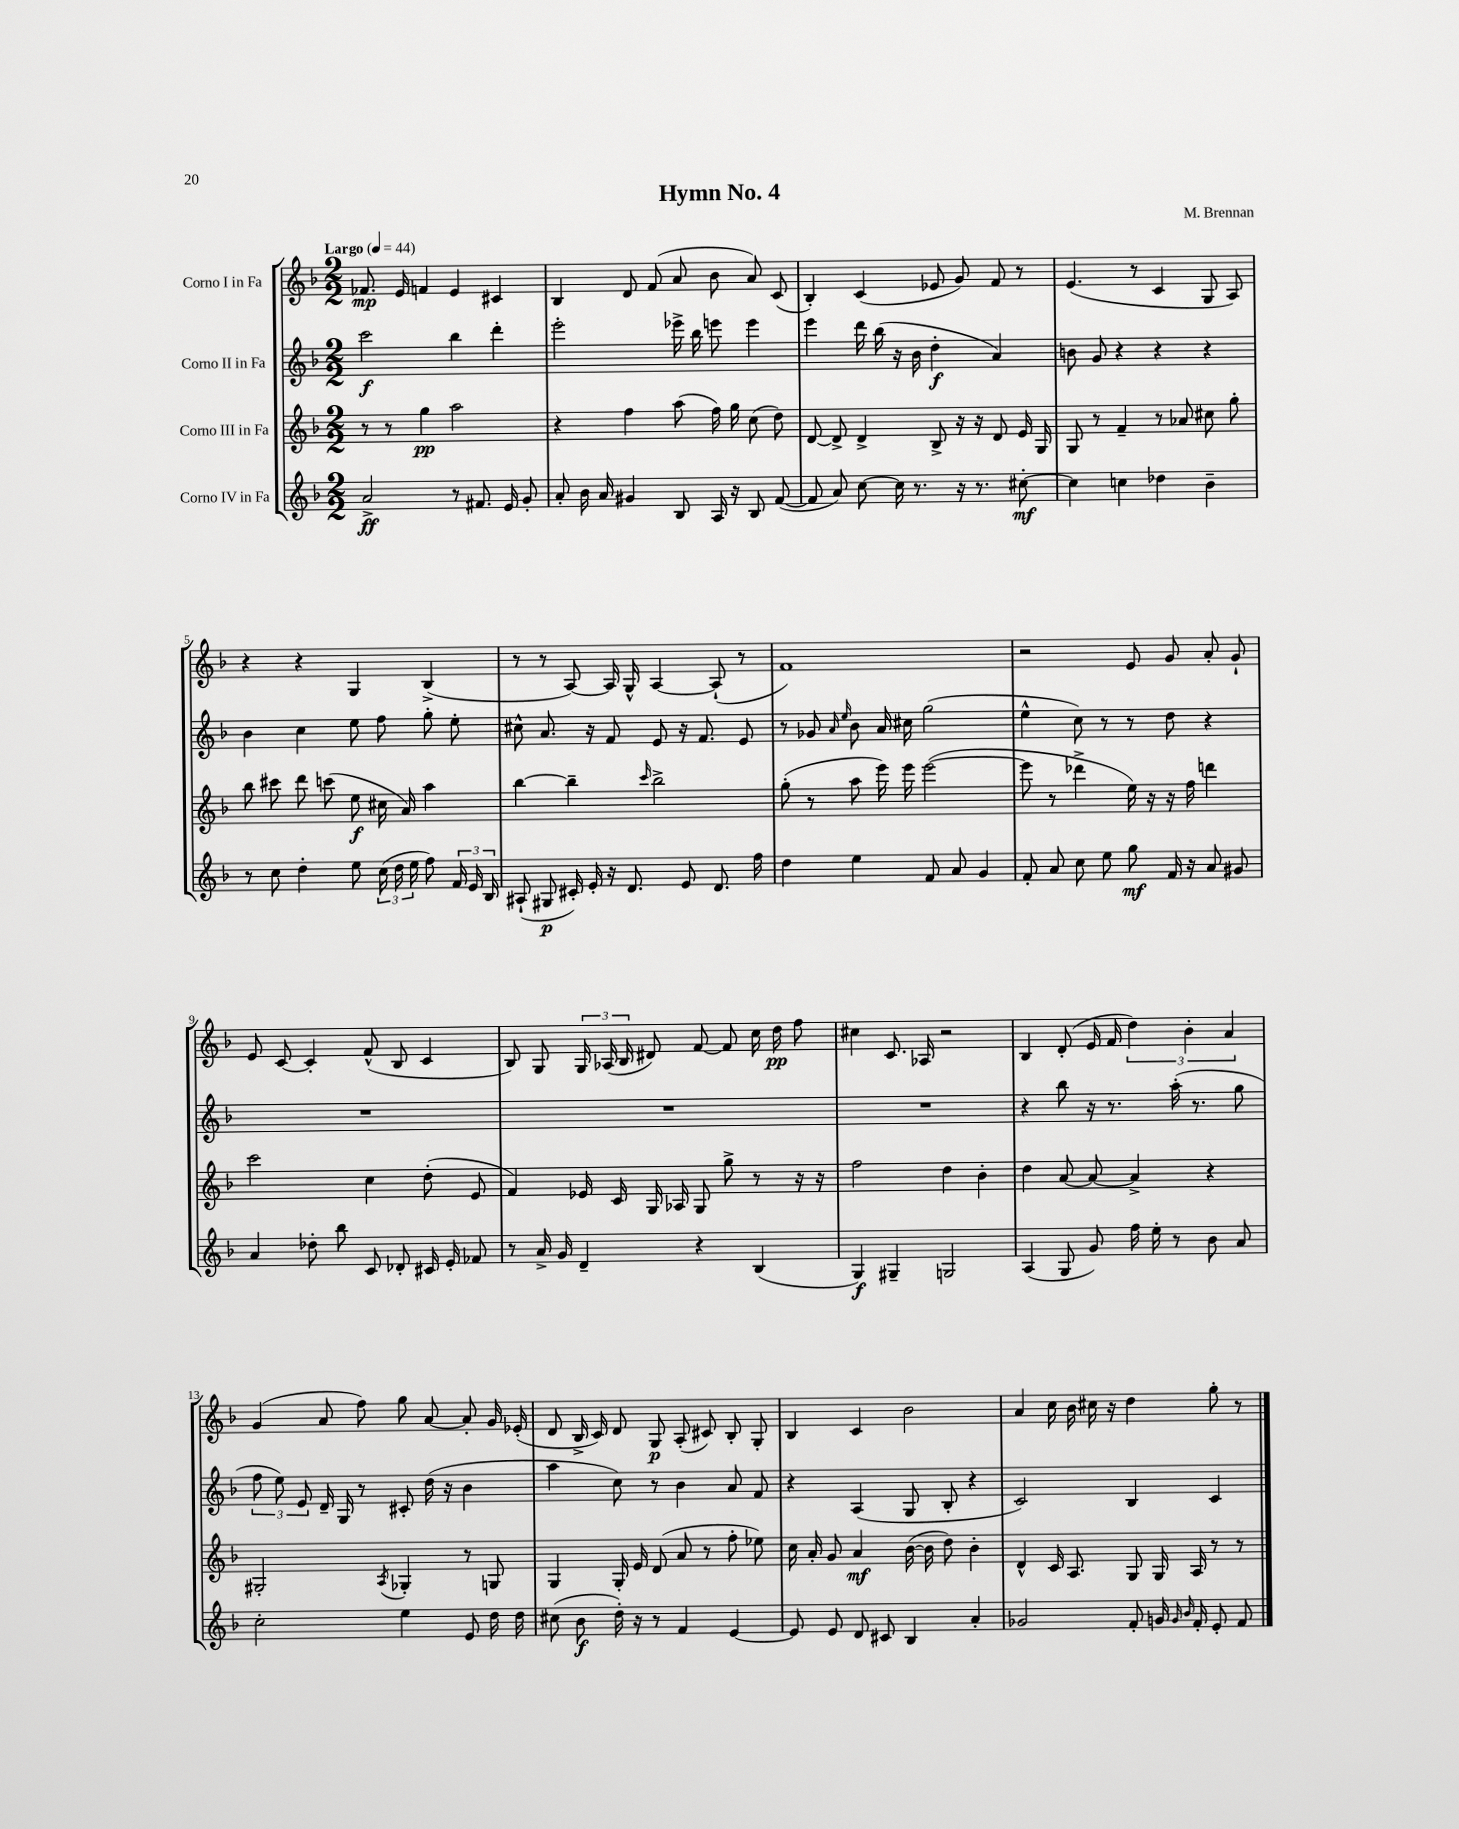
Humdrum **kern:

**kern	**kern	**kern	**kern
*staff4	*staff3	*staff2	*staff1
*clefG2	*clefG2	*clefG2	*clefG2
*k[b-]	*k[b-]	*k[b-]	*k[b-]
*M2/2	*M2/2	*M2/2	*M2/2
*MM44	*MM44	*MM44	*MM44
2a^/	8r	2ccc\	8.f-/
.	8r	.	.
.	.	.	16e/
.	4gg\	.	4f/
8r	2aa\	4bb-\	4e/
8.f#/	.	.	.
.	.	4ddd'\	4c#/
16e/	.	.	.
8g'/	.	.	.
=	=	=	=
8a'/	4r	2eee'\	4B-/
16b-\	.	.	.
16a/	.	.	.
4g#/	4ff\	.	8d/
.	.	.	(8f/
8B-/	(8aa\	16eee-^\	8a/
.	.	16bb-\	.
16A/	16ff\)	8eee\	8b-\
16r	16gg\	.	.
8B-/	(8cc\	4eee\	8a/)
([8f/	8dd\)	.	(8c/
=	=	=	=
8f/]	[8d/	4eee\	4B-'/)
8a/)	8d^/]	.	.
[8cc\	4d^/	16ddd\	(4c/
.	.	(16bb-\	.
16cc\]	.	16r	.
8.r	.	16b-\	.
.	8B-^/	4dd'\	8e-/
16r	16r	.	8g/)
8.r	16r	.	.
.	8d/	4a/)	8f/
[8cc#'\	16e/	.	8r
.	16G/	.	.
=	=	=	=
4cc#\]	8G/	8b\	(4.e/
.	8r	8g/	.
4cc\	4f~/	4r	.
.	.	.	8r
4dd-\	8r	4r	4c/
.	8a-/	.	.
4b-~\	8cc#\	4r	8G/
.	8gg'\	.	8A/)
=	=	=	=
8r	8bb-\	4b-\	4r
8cc\	8ccc#\	.	.
4dd'\	8ddd\	4cc\	4r
.	(8ccc\	.	.
8ee\	8ee\	8ee\	4G/
(24cc\	16cc#\	8ff\	.
24dd\	.	.	.
.	16a/)	.	.
24ee\	.	.	.
8ff\)	4aa\	8gg'\	(4B-^/
24f/	.	8ee'\	.
24e/	.	.	.
24B-/	.	.	.
=	=	=	=
(8A#`/	[4bb-\	8cc#^^\	8r
8G#/	.	8.a/	8r
16c#'/)	4bb-~\]	.	[8A/)
16e'/	.	16r	.
16r	.	8f/	16A/]
8.d/	.	.	16G^^/
.	16qqccc/	.	.
.	2bb-^\	8e/	[4A/
8e/	.	16r	.
.	.	8.f/	.
8.d/	.	.	(8A`/]
.	.	8e/	8r
16ff\	.	.	.
=	=	=	=
4dd\	(8gg'\	8r	1f)
.	8r	8g-/	.
.	.	16qqa/	.
.	.	16qqee/	.
4ee\	8aa\	8b-\	.
.	16eee\)	16a/	.
.	16eee\	16cc#\	.
8f/	([2eee\	(2gg\	.
8a/	.	.	.
4g/	.	.	.
=	=	=	=
8f'/	8eee\]	4ee^^\	2r
8a/	8r	.	.
8cc\	4ddd-^\	8cc\)	.
8ee\	.	8r	.
8gg\	16ee\)	8r	8e/
.	16r	.	.
16f/	16r	8dd\	8g/
16r	16ff\	.	.
8a/	4ddd\	4r	8a'/
8g#/	.	.	8g`/
=	=	=	=
4a/	2ccc\	1r	8e/
.	.	.	[8c/
8dd-'\	.	.	4c'/]
8bb-\	.	.	.
8c/	4cc\	.	(8f^^/
8d-'/	.	.	8B-/
16c#/	(8dd'\	.	4c/
16e'/	.	.	.
8f-/	8e/	.	.
=	=	=	=
8r	4f/)	1r	8B-/)
16a^/	.	.	8G/
16g/	.	.	.
4d~/	16e-/	.	24G/
.	.	.	(24A-/
.	16c/	.	.
.	.	.	24B-/
.	16G/	.	8d#/)
.	16A-/	.	.
4r	8G/	.	[8f/
.	8gg^\	.	8f/]
(4B-/	8r	.	16cc\
.	.	.	16dd\
.	16r	.	8ff\
.	16r	.	.
=	=	=	=
4G/)	2ff\	1r	4cc#\
4G#~/	.	.	8.c/
.	.	.	16A-/
2G/	4dd\	.	2r
.	4b-'\	.	.
=	=	=	=
(4A/	4dd\	4r	4B-/
8G/	[8a/	8bb-\	(8d'/
8g/)	8a/_	16r	16e/
.	.	8.r	16f/
16ff\	4a^/]	.	6dd\)
16ee'\	.	.	.
8r	.	(16aa'\	.
.	.	.	6b-'\
.	.	8.r	.
8b-\	4r	.	.
.	.	.	6a/
8a/	.	8gg\	.
=	=	=	=
2cc'\	2G#'/	12ff\	(4g/
.	.	12ee\)	.
.	.	12e/	.
.	.	16d~/	8a/
.	.	16G/	.
.	.	8r	8ff\)
.	8qA/	.	.
4ee\	4G-'/	8c#'/	8gg\
.	.	(16dd\	[8a/
.	.	16r	.
8e/	8r	4b-\	8a'/]
16dd\	8G/	.	16g/
16dd\	.	.	(16e-'/
=	=	=	=
(8cc#\	4G/	4aa\	8d/
8b-\	.	.	16B-^/
.	.	.	16c/)
16dd'\)	16G'/	8cc\)	8d/
16r	16e/	.	.
8r	(8d/	8r	8G/
4f/	8a/	4b-\	(8A'/
.	8r	.	8c#/)
[4e/	8ff'\	8a/	8B-'/
.	8ee-\)	8f/	8G'/
=	=	=	=
8e/]	16cc\	4r	4B-/
.	16a'/	.	.
8e/	8g/	.	.
8d/	4a/	(4A/	4c/
8c#/	.	.	.
4B-/	([16b-\	8G/	2b-\
.	16b-\]	.	.
.	8dd\)	8B-'/	.
4a'/	4b-'\	4r	.
=	=	=	=
2g-/	4d^^/	2c/)	4a/
.	16c/	.	16cc\
.	8.A/	.	16b-\
.	.	.	16cc#\
.	.	.	16r
8f'/	8G/	4B-/	4dd\
16g/	16G/	.	.
16qqg/	.	.	.
16qqb-/	.	.	.
16f'/	16A/	.	.
8e'/	8r	4c/	8gg'\
8f/	8r	.	8r
==	==	==	==
*-	*-	*-	*-
